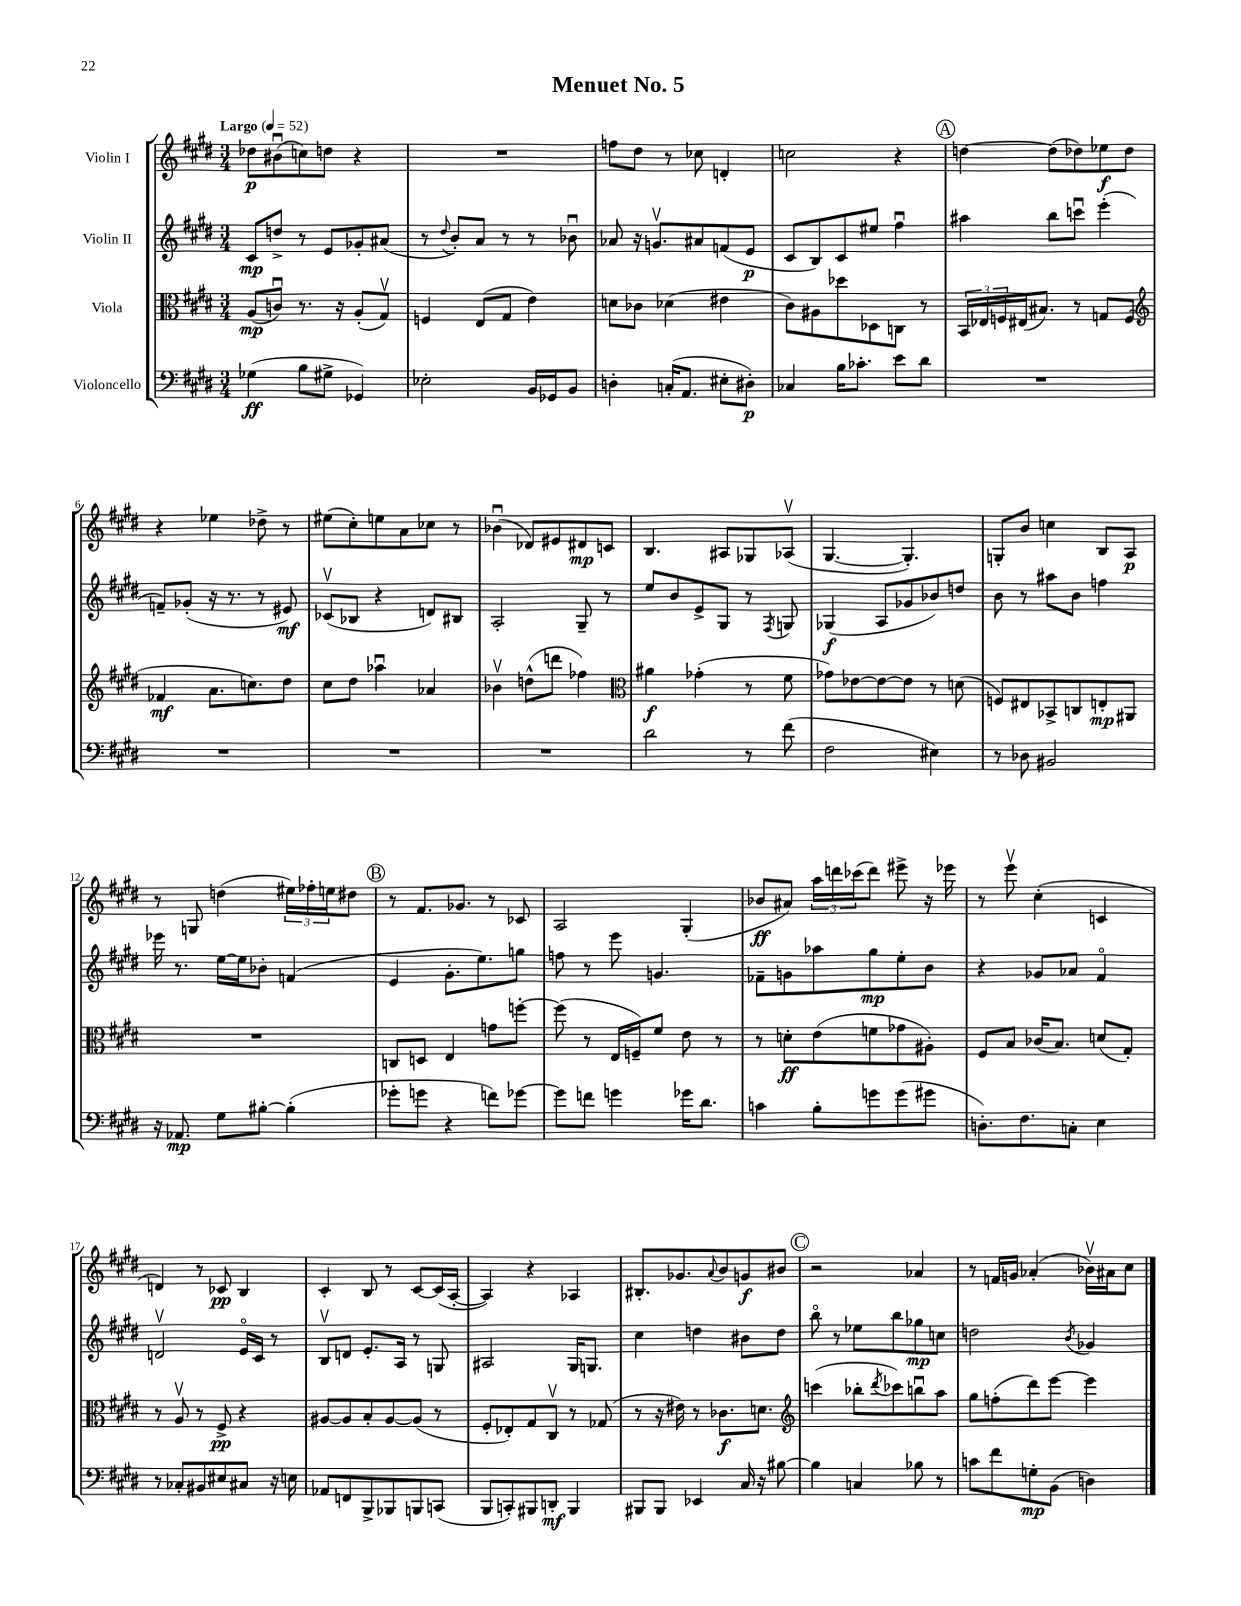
\header { title = "Menuet No. 5" }
<<
\new StaffGroup <<
\new Staff = "s0" \with { instrumentName = "Violin I" } {
    \clef treble \key e \major \numericTimeSignature \time 3/4 \tempo "Largo" 4 = 52
    des''8\p bis'8\downbow( c''8) d''8 r4 |
    R2. |
    f''8 dis''8 r8 ces''8 d'4-. |
    c''2 r4 |
    \mark \markup { \circle "A" } d''4~ d''8( des''8) ees''8\f des''8 |
    r4 ees''4 des''8-> r8 |
    eis''8( cis''8-.) e''8 a'8 ces''8 r8 |
    bes'4\downbow( des'8) eis'8 dis'8\mp c'8 |
    b4. ais8 ges8 aes8\upbow( |
    gis4.~ gis4.-.) |
    g8-. b'8 c''4 b8 a8\p |
    r8 g8 d''4( \tuplet 3/2 { eis''16) fes''16-. e''16 } dis''8 |
    \mark \markup { \circle "B" } r8 fis'8. ges'8. r8 ces'8 |
    a2 gis4-.( |
    bes'8\ff ais'8) \tuplet 3/2 { a''16 d'''16 ces'''16( } d'''8) eis'''8-> r16 ees'''16 |
    r8 e'''8\upbow cis''4-.( c'4 |
    d'4) r8 ces'8\pp b4 |
    cis'4-. b8 r8 cis'8~ cis'16( a16~-. |
    a4) r4 aes4 |
    bis8.-. ges'8. \appoggiatura { a'8 } b'8 g'8\f bis'8 |
    \mark \markup { \circle "C" } r2 aes'4 |
    r8 f'16 g'16 aes'4-.( bes'16\upbow) ais'16 cis''8 \bar "|." |
}
\new Staff = "s1" \with { instrumentName = "Violin II" } {
    \clef treble \key e \major \numericTimeSignature \time 3/4
    cis'8\mp d''8-> r8 e'8 ges'8-. ais'8( |
    r8 \appoggiatura { dis''8 } b'8-.) a'8 r8 r8 bes'8\downbow |
    aes'8 r16 g'8.\upbow ais'8 f'8( e'8\p |
    cis'8 b8) cis'8 eis''8 fis''4\downbow |
    \mark \markup { \circle "A" } ais''4 b''8 c'''8\downbow e'''4-.( |
    f'8--) ges'8-.( r16 r8. r8 eis'8\mf) |
    ces'8\upbow( bes8 r4 d'8) bis8 |
    a2-. gis8-- r8 |
    e''8 b'8 e'8-> gis8 r8 \acciaccatura { fis8 } g8 |
    ges4\f( a8 ges'8 bes'8) d''8 |
    b'8 r8 ais''8 b'8 f''4 |
    ees'''16 r8. e''16~ e''16 bes'8-. f'4( |
    \mark \markup { \circle "B" } e'4 gis'8.-. e''8.) g''8 |
    f''8 r8 e'''8 g'4. |
    fes'8-- g'8 aes''8 gis''8\mp e''8-. b'8 |
    r4 ges'8 aes'8 fis'4\flageolet |
    d'2\upbow e'16\flageolet cis'16 r8 |
    b8\upbow d'8 e'8.-. a16 r8 g8 |
    ais2 gis16 g8. |
    cis''4 d''4 bis'8 d''8 |
    \mark \markup { \circle "C" } b''8\flageolet r8 ees''8 b''8 ges''8\mp c''8 |
    d''2 \acciaccatura { b'8 } ges'4 \bar "|." |
}
\new Staff = "s2" \with { instrumentName = "Viola" } {
    \clef alto \key e \major \numericTimeSignature \time 3/4
    a8\mp( c'8\downbow) r8. r16 a8-.( gis8\upbow) |
    f4 e8( gis8 e'4) |
    d'8 ces'8 des'4( eis'4 |
    cis'8) ais8 des''8 des8 c8 r8 |
    \mark \markup { \circle "A" } \tuplet 3/2 { b,16 ees16 f16 } eis16( bis8.) r8 g8 f8( |
    \clef treble fes'4\mf a'8. c''8.) dis''8 |
    cis''8 dis''8 aes''4\downbow aes'4 |
    bes'4\upbow d''8-^( d'''8 fes''4) |
    \clef alto ais'4\f ges'4-.( r8 fis'8 |
    ges'8) ees'8~ ees'8~ ees'8 r8 d'8( |
    f8) eis8 bes,8-> c8 e8-.\mp ais,8 |
    R2. |
    \mark \markup { \circle "B" } c8 d8 e4 g'8 f''8~-. |
    f''8( r8 e16 f16--) fis'8 e'8 r8 |
    r8 d'8-.\ff e'8( f'8 ges'8 ais8-.) |
    fis8 b8 ces'16( b8.) d'8( gis8-.) |
    r8 a8\upbow r8 fis8->\pp r4 |
    ais8~ ais8 b8-. ais8~ ais8( r8 |
    fis8-. ees8-.) gis8 cis8\upbow r8 ges8( |
    r8 r16 eis'16) r8 ces'8.\f d'8. |
    \mark \markup { \circle "C" } \clef treble c'''4( bes''8-. \acciaccatura { dis'''8 } ces'''8) b''8\downbow a''8 |
    gis''8 f''8-.( dis'''8) e'''8~ e'''4 \bar "|." |
}
\new Staff = "s3" \with { instrumentName = "Violoncello" } {
    \clef bass \key e \major \numericTimeSignature \time 3/4
    ges4\ff( b8 gis8-> ges,4) |
    ees2-. b,16 ges,16 b,8 |
    d4-. c16-.( a,8. eis8-. dis8-.\p) |
    ces4 b16 ces'8.-. e'8 dis'8 |
    \mark \markup { \circle "A" } R2. |
    R2. |
    R2. |
    R2. |
    dis'2 r8 fis'8( |
    fis2 eis4) |
    r8 des8 bis,2 |
    r16 aes,8.\mp gis8 bis8~-. bis4-.( |
    \mark \markup { \circle "B" } ges'8-. g'8 r4 f'8) ges'8~ |
    ges'8 f'8 g'4 ges'16 dis'8. |
    c'4 b8-. g'8 g'8( gis'8 |
    d8.-.) fis8. c8-. e4 |
    r8 ces8-. bis,8 eis8 cis8 r16 e16 |
    aes,8 f,8 b,,8-> bes,,8 b,,8 c,8( |
    b,,8 c,8-.) bis,,8 d,8-.\mf bis,,4 |
    bis,,8 bis,,8 ees,4 cis16 r16 bis8~ |
    \mark \markup { \circle "C" } bis4 c4 bes8 r8 |
    c'8 fis'8 g8-.\mp b,8( d4) \bar "|." |
}
>>
>>
